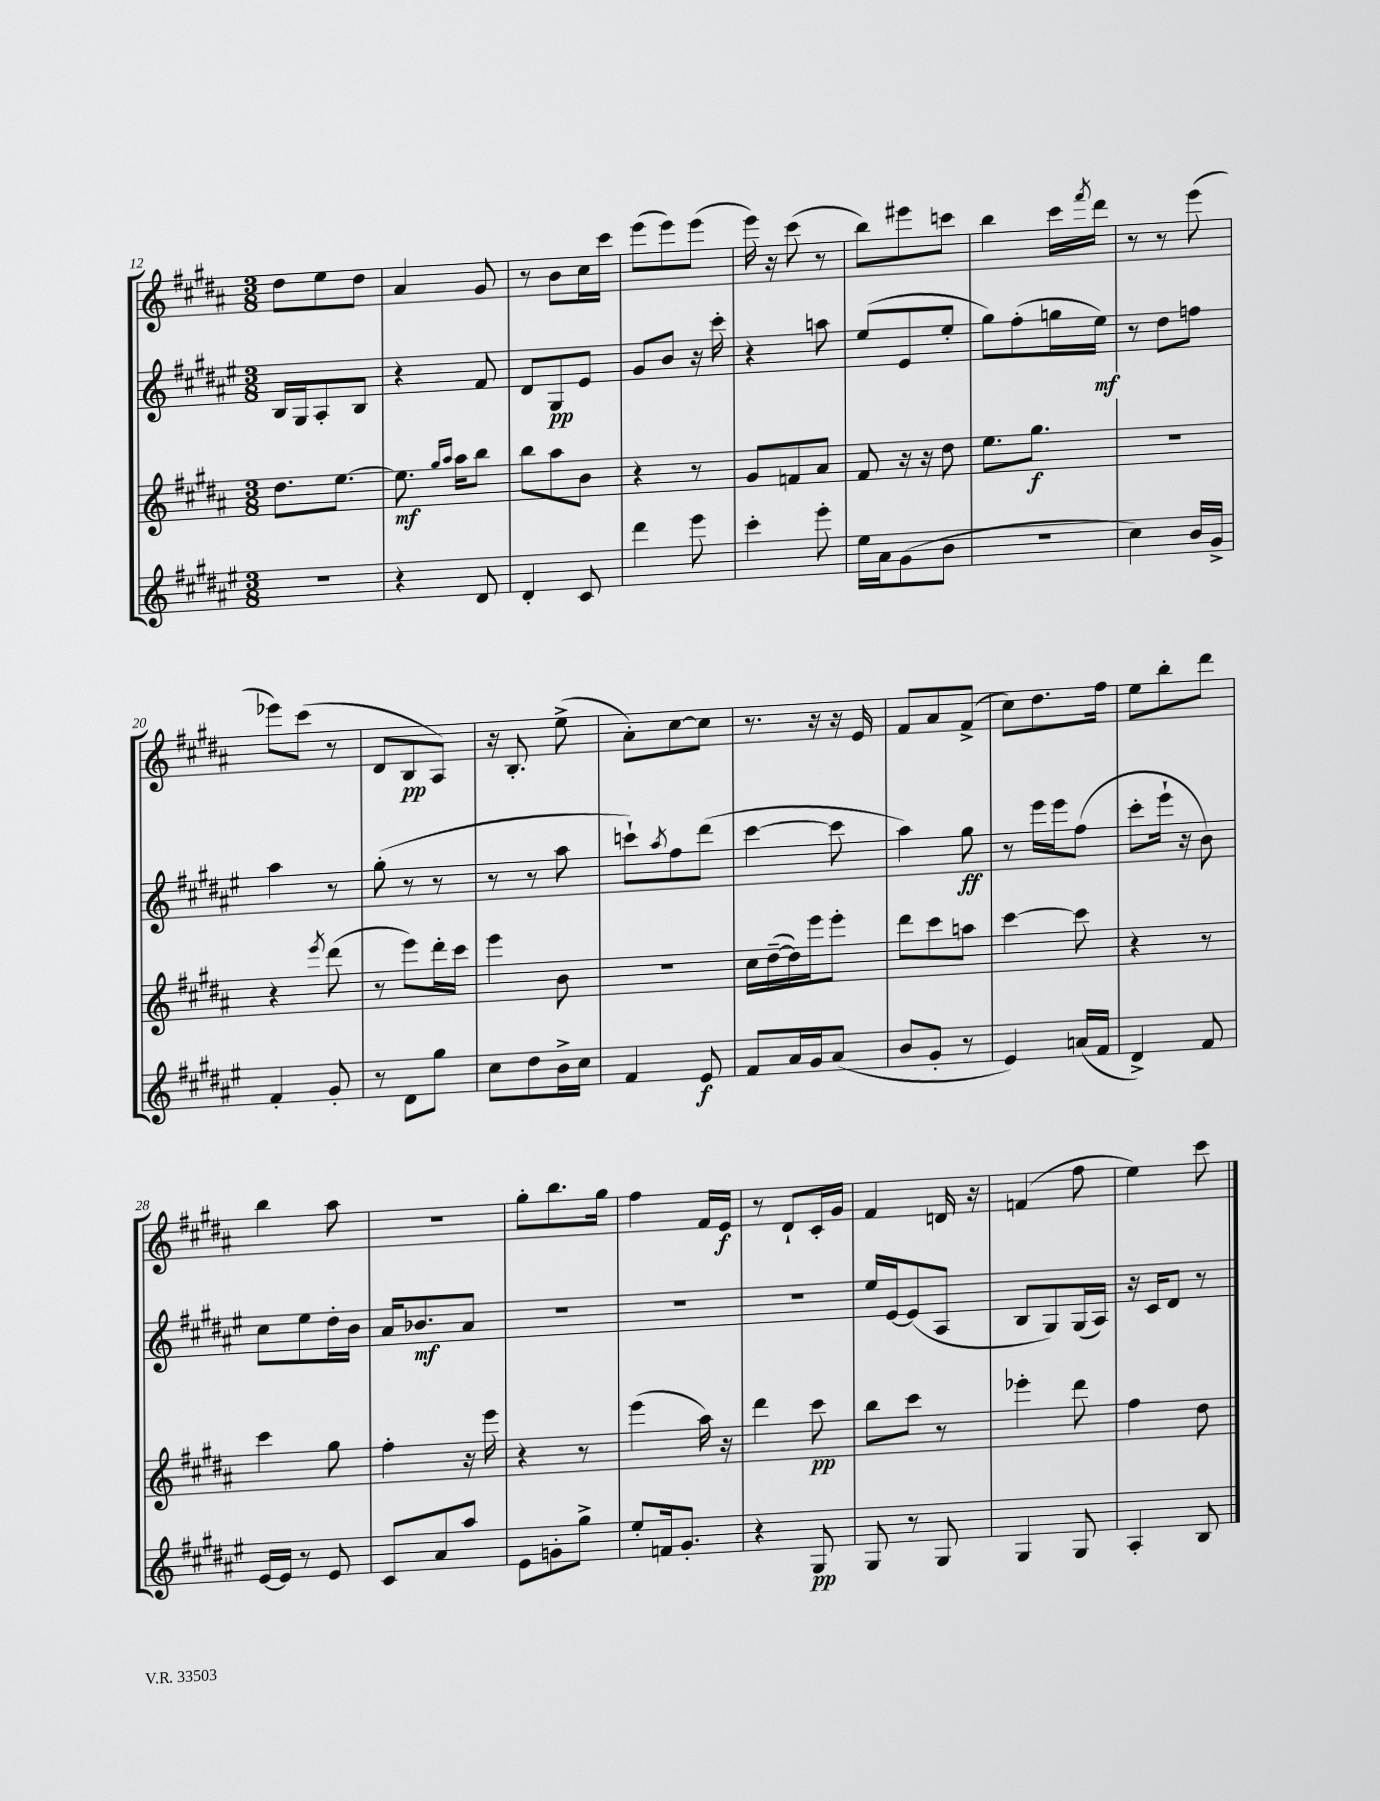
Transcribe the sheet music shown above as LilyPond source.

<<
\new StaffGroup <<
\new Staff = "s0" {
    \clef treble \key b \major \numericTimeSignature \time 3/8
    dis''8 e''8 dis''8 |
    ais'4 gis'8 |
    r8 b'8 cis''16 cis'''16 |
    e'''8( e'''8) e'''8( |
    e'''16) r16 cis'''8( r8 |
    b''8) eis'''8 c'''8 |
    b''4 cis'''16 \acciaccatura { fis'''8 } dis'''16 |
    r8 r8 e'''8( |
    ees'''8) cis'''8( r8 |
    dis'8 b8\pp ais8) |
    r16 b8.-. e''8->( |
    ais'8-.) cis''8~ cis''8 |
    r8. r16 r16 e'16 |
    fis'8 ais'8 fis'8->( |
    cis''8) dis''8. fis''16 |
    e''8 b''8-. dis'''8 |
    b''4 ais''8 |
    R4. |
    gis''8-. b''8. gis''16 |
    fis''4 fis'16 e'16\f |
    r8 dis'8-! cis'16-. gis'16 |
    fis'4 d'16 r16 |
    f'4( fis''8 |
    e''4) cis'''8 \bar "|." |
}
\new Staff = "s1" {
    \clef treble \key fis \major \numericTimeSignature \time 3/8
    b16 gis16 ais8-. b8 |
    r4 fis'8 |
    dis'8 gis8\pp eis'8 |
    gis'8 b'8 r16 cis'''16-. |
    r4 a''8 |
    eis''8( eis'8 eis''8-. |
    gis''8) fis''8-.( g''16 eis''16\mf) |
    r8 dis''8 f''8 |
    ais''4 r8 |
    gis''8-.( r8 r8 |
    r8 r8 ais''8 |
    c'''8-!) \acciaccatura { ais''8 } fis''8 dis'''8( |
    cis'''4~ cis'''8 |
    ais''4) gis''8\ff |
    r8 eis'''16 eis'''16 fis''8( |
    cis'''8-. eis'''16-! r16 b'8) |
    cis''8 eis''8 dis''16-. b'16 |
    ais'16 bes'8.\mf ais'8 |
    R4. |
    R4. |
    R4. |
    eis''16 eis'16~ eis'8( ais8 |
    b8 gis8) gis16( ais16) |
    r16 cis'16 dis'8 r8 \bar "|." |
}
\new Staff = "s2" {
    \clef treble \key b \major \numericTimeSignature \time 3/8
    dis''8. e''8.~ |
    e''8.\mf \grace { gis''16 ais''16 } ais''16 b''8 |
    b''8 ais''8 b'8 |
    r4 r8 |
    gis'8 f'8 ais'8 |
    fis'8 r16 r16 dis''8 |
    e''8. gis''8.\f |
    R4. |
    r4 \acciaccatura { e'''8 } dis'''8( |
    r8 e'''8) dis'''16-. cis'''16 |
    e'''4 b'8 |
    R4. |
    cis''16 dis''16~--( dis''16) e'''16 e'''8-. |
    dis'''8 cis'''8 a''8 |
    cis'''4~ cis'''8 |
    r4 r8 |
    cis'''4 gis''8 |
    fis''4-. r16 e'''16 |
    r4 r8 |
    e'''4( ais''16) r16 |
    dis'''4 cis'''8\pp |
    b''8 cis'''8 r8 |
    ees'''4-. dis'''8 |
    fis''4 dis''8 \bar "|." |
}
\new Staff = "s3" {
    \clef treble \key fis \major \numericTimeSignature \time 3/8
    r4. |
    r4 dis'8 |
    dis'4-. cis'8 |
    dis'''4 eis'''8 |
    cis'''4-. eis'''8-. |
    eis''16 ais'16 gis'8( b'8 |
    R4. |
    cis''4) b'16 gis'16-> |
    fis'4-. gis'8-. |
    r8 dis'8 gis''8 |
    cis''8 dis''8 b'16-> cis''16 |
    fis'4 eis'8\f |
    fis'8 ais'16 gis'16 ais'8( |
    b'8 gis'8-. r8 |
    eis'4) a'16( fis'16 |
    dis'4->) fis'8 |
    eis'16~ eis'16 r8 eis'8 |
    cis'8 ais'8 ais''8 |
    eis'8 g'8-. gis''8-> |
    eis''8-. f'16 gis'8.-. |
    r4 gis8\pp |
    gis8 r8 gis8 |
    gis4 gis8 |
    ais4-. b8 \bar "|." |
}
>>
>>
\layout { \context { \Score currentBarNumber = #12 } }
